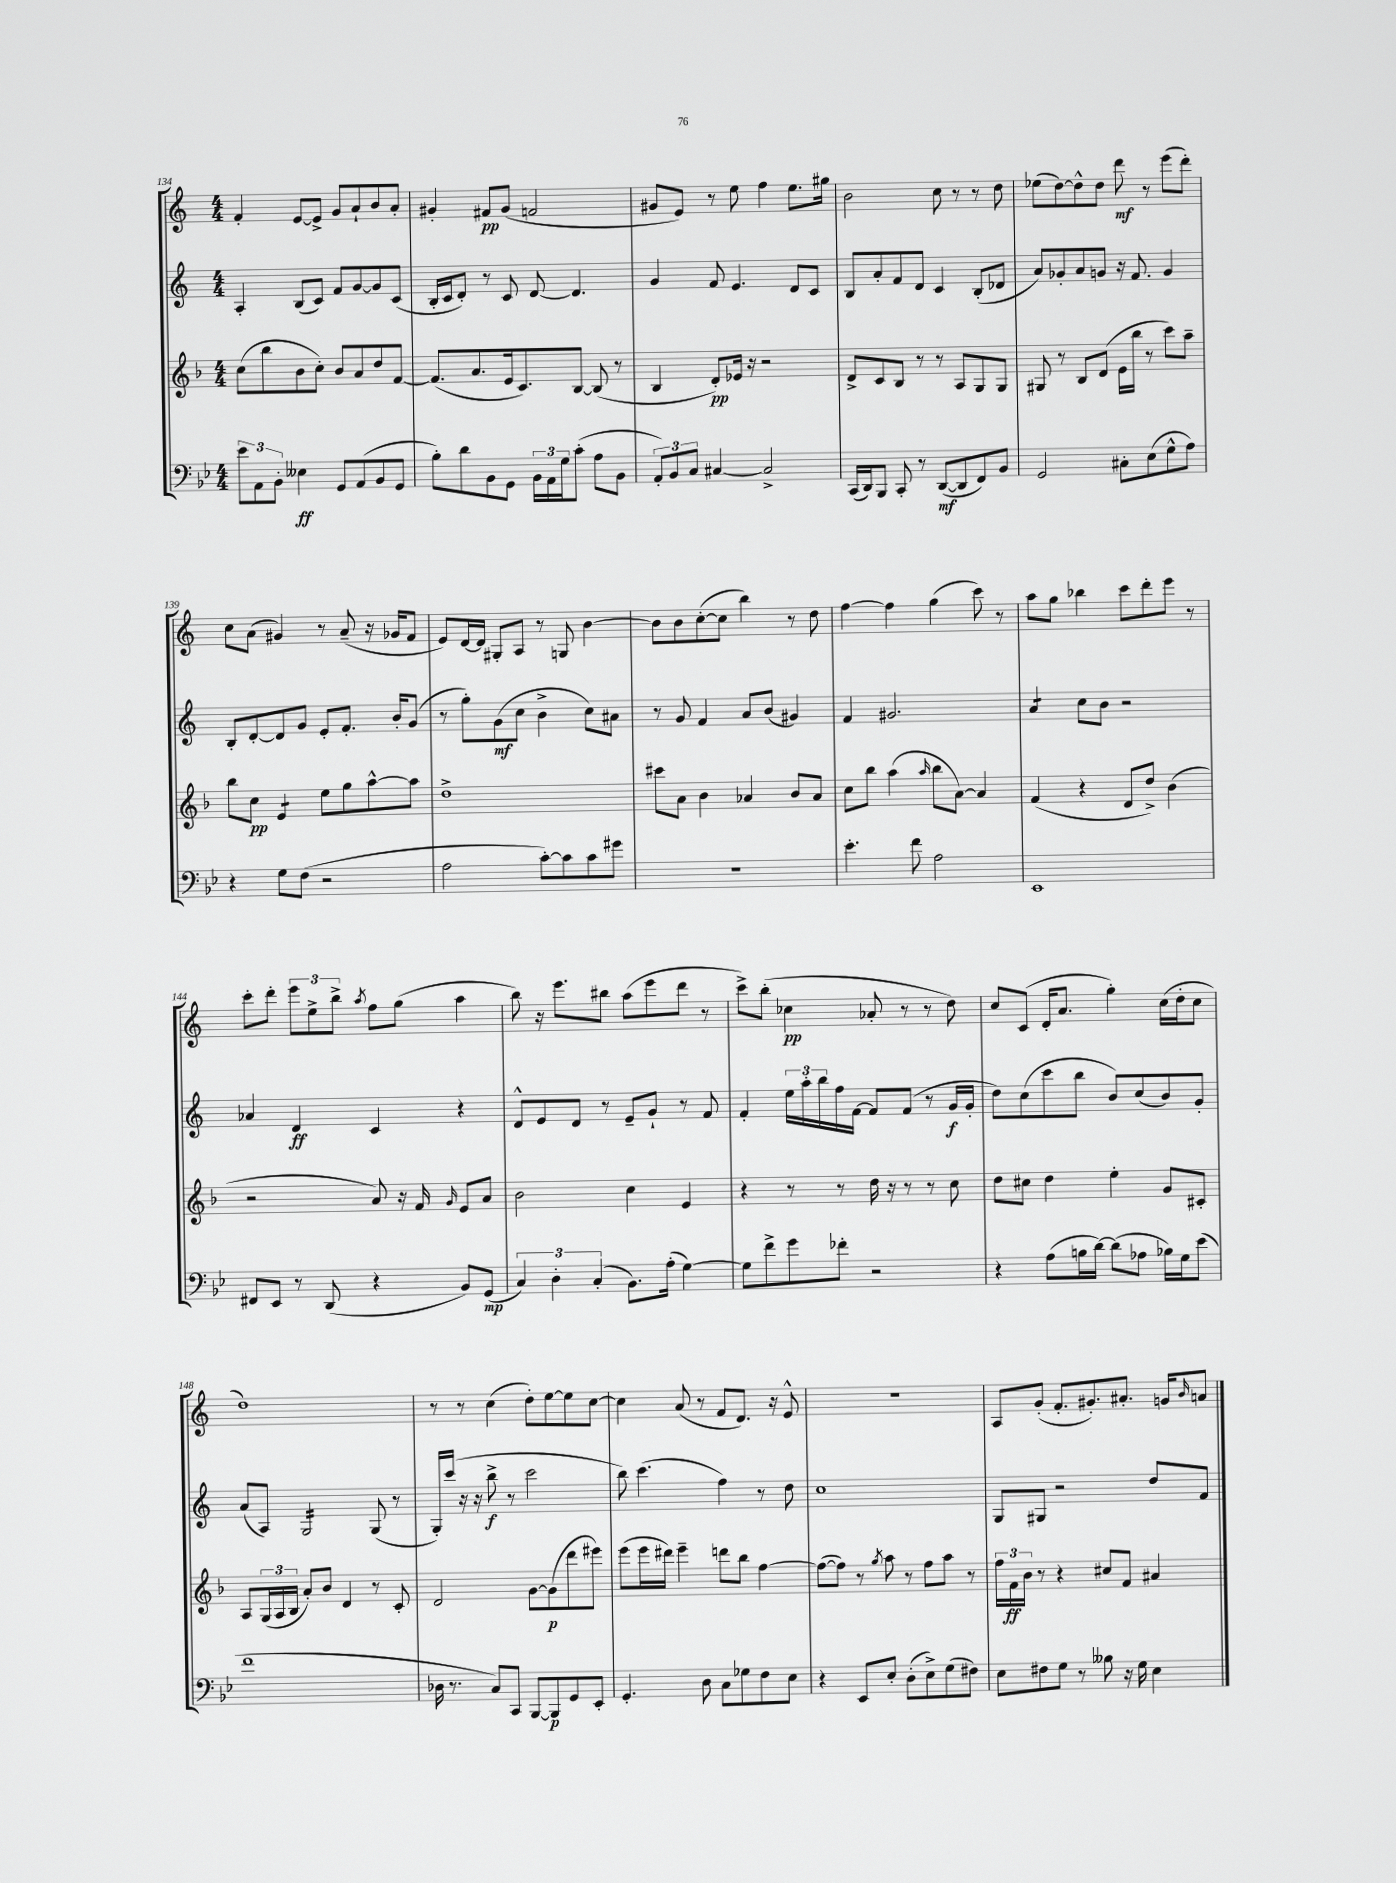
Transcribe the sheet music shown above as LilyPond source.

<<
\new StaffGroup <<
\new Staff = "s0" {
    \clef treble \key c \major \numericTimeSignature \time 4/4
    f'4-. e'8~ e'8-> g'8 a'8-! b'8 a'8-. |
    gis'4-. fis'8\pp gis'8( f'2 |
    gis'8 e'8) r8 e''8 f''4 e''8. gis''16 |
    b'2 c''8 r8 r8 d''8 |
    ees''8( d''8~) d''8-^ d''8 d'''8\mf r8 e'''8( d'''8-.) |
    c''8 a'8( gis'4) r8 a'8--( r16 ges'16 f'8 |
    e'8) d'16~ d'16 gis8-. a8 r8 g8 b'4~ |
    b'8 b'8 c''8~-.( c''8 b''4) r8 d''8 |
    f''4~ f''4 g''4( c'''8) r8 |
    a''8 g''8 bes''4 c'''8 d'''8-. e'''8 r8 |
    c'''8-. d'''8-. \tuplet 3/2 { e'''8 e''8-> b''8-> } \acciaccatura { a''8 } f''8 g''8( a''4 |
    b''8) r16 e'''8. bis''8 a''8( e'''8 d'''8 r8 |
    c'''8->) b''8-.( ces''4\pp aes'8-. r8 r8 d''8) |
    c''8 c'8( d'16-. a'8. g''4-.) c''16( d''16-. c''8 |
    d''1) |
    r8 r8 c''4( d''8-.) e''8~ e''8 c''8~ |
    c''4 a'8( r8 f'8 d'8.) r16 e'8-^ |
    R1 |
    a8 g'8-.( f'8.-. gis'8.-.) ais'8.-. g'16 \grace { b'16 } a'8 \bar "|." |
}
\new Staff = "s1" {
    \clef treble \key c \major \numericTimeSignature \time 4/4
    a4-. b8( c'8) f'8 g'8~ g'8 c'8( |
    b16-. c'16 d'8-.) r8 c'8 d'8~ d'4. |
    g'4 f'8 e'4. d'8 c'8 |
    b8 a'8-. f'8 d'8 c'4 b8-.( des'8 |
    a'8) ges'8-. a'8 g'8 r16 f'8. g'4 |
    b8-. d'8~-. d'8 g'8 e'8-. f'8.-. b'16-. g'8( |
    r8 g''8-.) g'8\mf( c''8 b'4-> c''8) ais'8 |
    r8 g'8 f'4 a'8 b'8( gis'4) |
    f'4 gis'2. |
    a'4:8 c''8 b'8 r2 |
    aes'4 d'4\ff c'4 r4 |
    d'8-^ e'8 d'8 r8 e'8-- g'8-! r8 f'8 |
    f'4-. \tuplet 3/2 { e''16 a''16-. b''16 } f''16 f'16~ f'8 f'8( r8 g'16\f g'16-. |
    d''8) c''8( c'''8 b''8 b'8) c''8( b'8) g'8-. |
    a'8( a8) g2:16 g8( r8 |
    g16-.) c'''16( r16 r16 b''8->\f r8 c'''2 |
    b''8) c'''4.( f''4) r8 d''8 |
    c''1 |
    g8 gis8 r2 d''8 f'8 \bar "|." |
}
\new Staff = "s2" {
    \clef treble \key f \major \numericTimeSignature \time 4/4
    c''8( bes''8 bes'8 c''8-.) bes'8 a'8 d''8 f'8~ |
    f'8.( a'8. e'16 c'8.) bes8~ bes8( r8 |
    bes4 d'8-.\pp) ees'16 r16 r2 |
    d'8-> c'8 bes8 r8 r8 a8 g8 g8 |
    gis8 r8 bes8 d'8( e'16 bes''16 r8 c'''8) a''8-- |
    bes''8 c''8\pp e'4:8 e''8 g''8 a''8~-^ a''8 |
    d''1-> |
    cis'''8 a'8 bes'4 aes'4 bes'8 aes'8 |
    c''8 bes''8 a''4( \grace { a''16 } bes''8 a'8~) a'4 |
    f'4( r4 d'8 d''8->) bes'4( |
    r2 a'8) r16 f'16 \grace { g'16 } e'8 a'8 |
    bes'2 c''4 e'4 |
    r4 r8 r8 d''16 r16 r8 r8 c''8 |
    d''8 cis''8 d''4 e''4-. g'8 cis'8-. |
    a8 \tuplet 3/2 { g16( a16 bes16 } a'8-.) bes'8 d'4 r8 c'8-. |
    d'2 g'8~ g'8\p( d'''8 eis'''8) |
    e'''8( e'''16 dis'''16) e'''4-- d'''8 bes''8 f''4~ |
    f''8~( f''8) r8 \acciaccatura { g''8 } a''8 r8 f''8 a''8 r8 |
    \tuplet 3/2 { f''16 f'16\ff bes'16 } r8 r4 cis''8 f'8 ais'4 \bar "|." |
}
\new Staff = "s3" {
    \clef bass \key bes \major \numericTimeSignature \time 4/4
    \tuplet 3/2 { ees'8 a,8 bes,8-. } eeses4\ff g,8 a,8( bes,8 g,8 |
    bes8-.) d'8 bes,8 g,8 \tuplet 3/2 { bes,16 a,16 g16 } c'8-.( a8 bes,8 |
    \tuplet 3/2 { a,8-.) bes,8 c8 } cis4~ cis2-> |
    c,16( d,16) bes,,8 c,8-. r8 d,8~\mf( d,8 f,8) bes,8 |
    g,2 cis8-. ees8( g8-^ a8) |
    r4 g8 f8( r2 |
    a2 c'8~-.) c'8 c'8 gis'8 |
    R1 |
    ees'4.-. f'8 a2 |
    ees,1 |
    fis,8 ees,8 r8 d,8( r4 bes,8) g,8\mp( |
    \tuplet 3/2 { c4) d4-. c4-.( } bes,8.) a16-.( g4~) |
    g8 f'8-> g'8 fes'8-. r2 |
    r4 a8( b16 d'16~) d'8( aes8 bes16) g16 ees'8( |
    f'1 |
    des16 r8. c8) c,8 bes,,8~ bes,,8\p g,8 ees,8-. |
    g,4.-. d8 c8 ges8 f8 ees8 |
    r4 ees,8 ees8-. d8-.( ees8->) g8( fis8) |
    ees8 fis8 g8 r8 beses8 r16 g16 ees4 \bar "|." |
}
>>
>>
\layout { \context { \Score currentBarNumber = #134 } }
